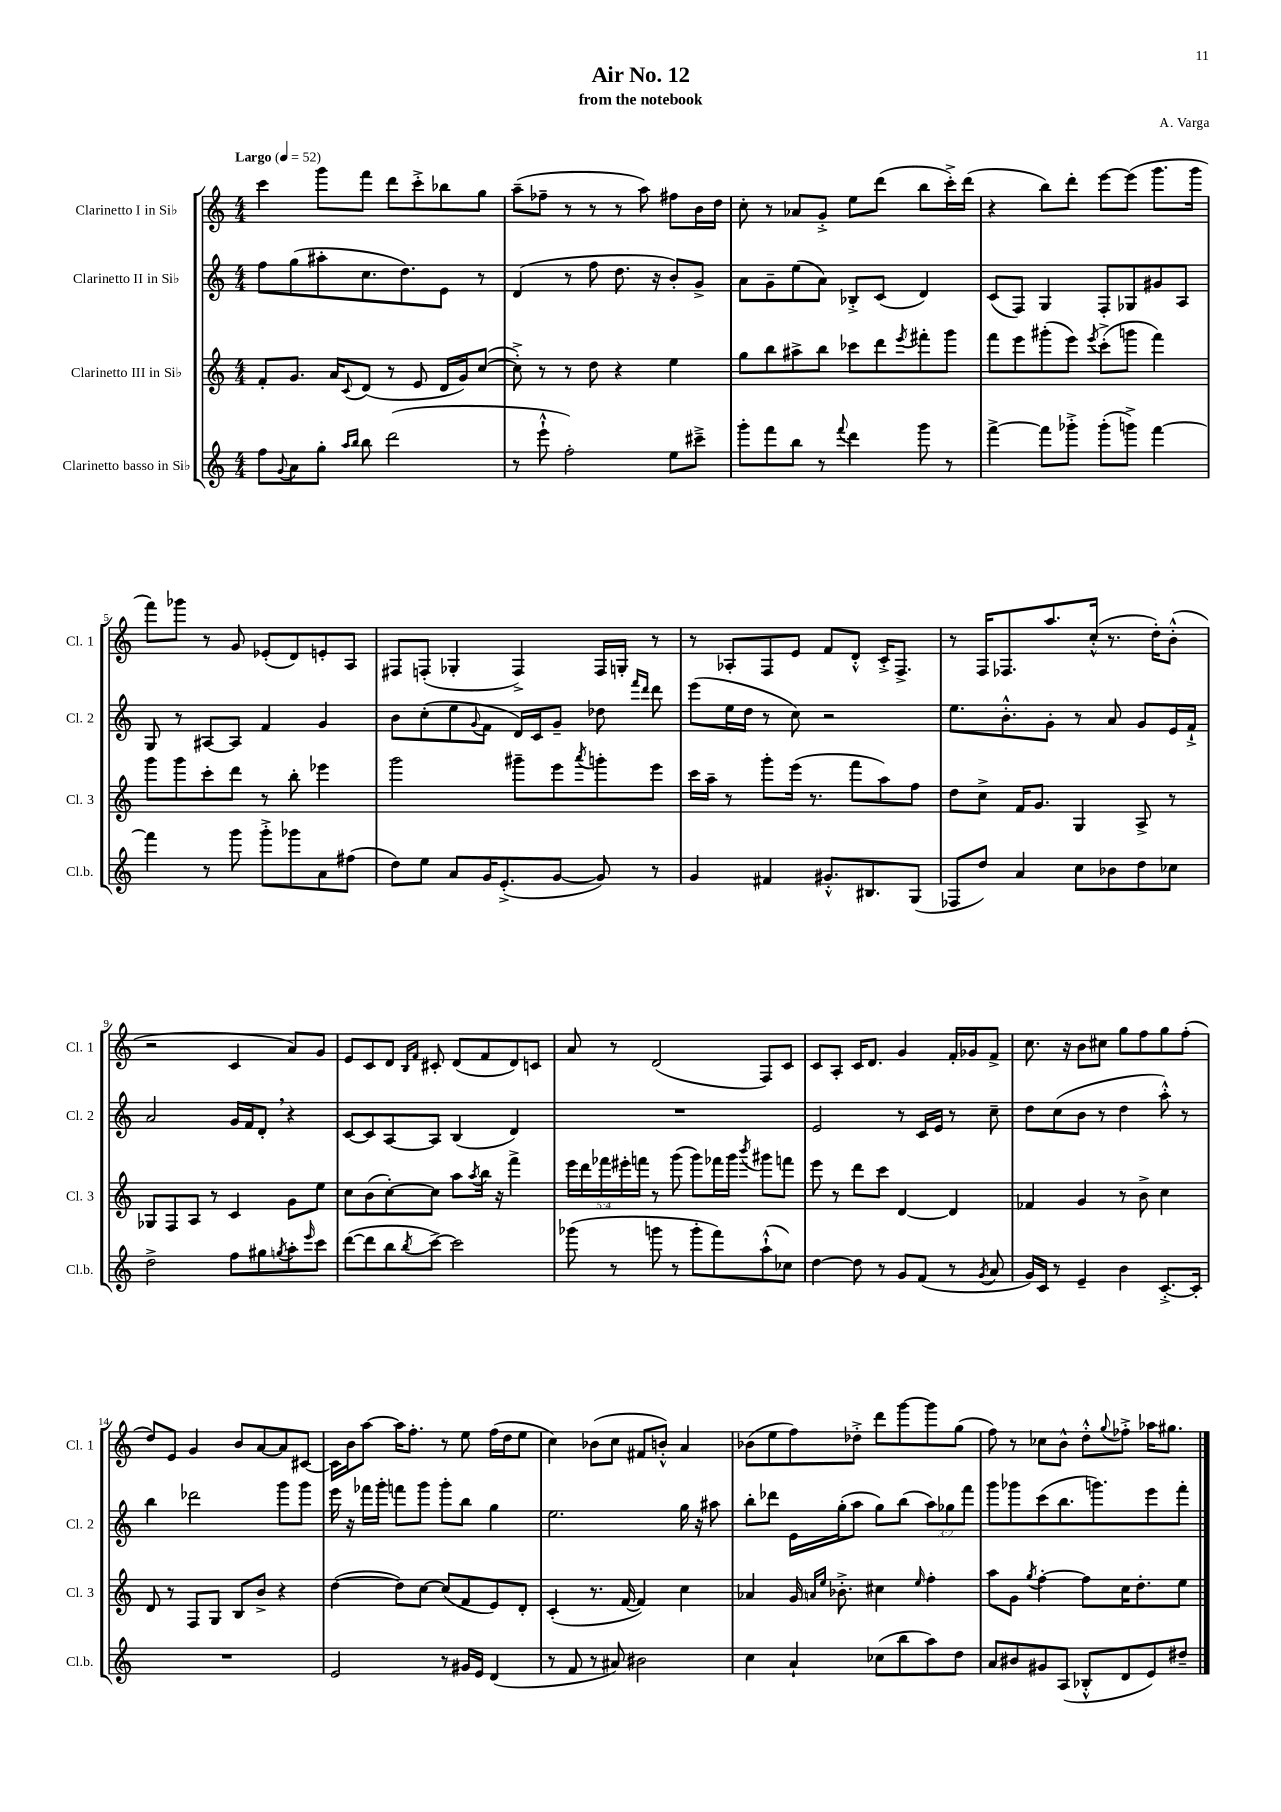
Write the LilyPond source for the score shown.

\header { title = "Air No. 12" composer = "A. Varga" subtitle = "from the notebook" }
<<
\new StaffGroup <<
\new Staff = "s0" \with { instrumentName = "Clarinetto I in Sib" shortInstrumentName = "Cl. 1" } {
    \clef treble \key c \major \numericTimeSignature \time 4/4 \tempo "Largo" 4 = 52
    c'''4 g'''8 f'''8 d'''8 c'''8-.-> bes''8 g''8 |
    a''8--( fes''8-- r8 r8 r8 a''8) fis''8 b'16 d''16 |
    c''8-. r8 aes'8 g'8-.-> e''8 d'''8( b''8 c'''16-.->) d'''16( |
    r4 b''8) d'''8-. e'''8~ e'''8( g'''8. g'''16 |
    f'''8) ges'''8 r8 g'8 ees'8-.( d'8) e'8-. a8 |
    fis8 f8-.( ges4-. f4->) f16 g16-. r8 |
    r8 aes8-. f8 e'8 f'8 d'8-.-^ c'16-.-> f8.-> |
    r8 f16 fes8. a''8. c''16-.-^( r8. d''16-.) b'8-.-^( |
    r2 c'4 a'8) g'8 |
    e'8 c'8 d'8 \grace { b16 f'16 } cis'8-. d'8( f'8 d'8) c'8 |
    a'8 r8 d'2( f8) c'8 |
    c'8 a8-. c'16 d'8. g'4 f'16-. ges'16 f'8-> |
    c''8. r16 b'8 cis''8 g''8 f''8 g''8 f''8-.( |
    d''8) e'8 g'4 b'8 a'8~ a'8 cis'8~ |
    cis'16 b'16 a''8~ a''16 f''8.-. r8 e''8 f''16( d''16 e''8 |
    c''4) bes'8( c''8 fis'8 b'8-.-^) a'4 |
    bes'8( e''8 f''8) des''8-.-> d'''8 g'''8~ g'''8 g''8( |
    f''8) r8 ces''8 b'8-^ d''8-.-^ \appoggiatura { g''8 } fes''8-.-> aes''16 gis''8. \bar "|." |
}
\new Staff = "s1" \with { instrumentName = "Clarinetto II in Sib" shortInstrumentName = "Cl. 2" } {
    \clef treble \key c \major \numericTimeSignature \time 4/4 \override Staff.TupletNumber.text = #tuplet-number::calc-fraction-text
    f''8 g''8( ais''8-. c''8. d''8.) e'8 r8 |
    d'4( r8 f''8 d''8. r16 b'8-.) g'8-> |
    a'8 g'8-- e''8( a'8) bes8-.-> c'8( d'4) |
    c'8( f8) g4 f8-. ges8 gis'8 a8 |
    g8 r8 ais8~ ais8 f'4 g'4 |
    b'8 c''8-.( e''8 \appoggiatura { g'8 } f'8 d'16) c'16 g'8-- des''8 \grace { f'''16 d'''16 } d'''8 |
    e'''8( e''16 d''16 r8 c''8) r2 |
    e''8. b'8.-.-^ g'8-. r8 a'8 g'8 e'16 f'16-!-> |
    a'2 g'16 f'16 d'8-. \breathe r4 |
    c'8~ c'8 a8~ a8 b4( d'4) |
    R1 |
    e'2 r8 c'16 e'16 r8 c''8-- |
    d''8 c''8( b'8 r8 d''4 a''8-.-^) r8 |
    b''4 des'''2 g'''8 g'''8 |
    e'''16 r16 fes'''16 g'''16-. f'''8 g'''8 g'''8-. b''8 g''4 |
    e''2. g''16 r16 ais''8 |
    b''8-. des'''8 e'16 g''16-.( a''8 g''8) b''8( \tuplet 3/2 { a''8) ges''8 f'''8 } |
    g'''8 ges'''8 c'''8( b''8. g'''8.) e'''8 f'''8-. \bar "|." |
}
\new Staff = "s2" \with { instrumentName = "Clarinetto III in Sib" shortInstrumentName = "Cl. 3" } {
    \clef treble \key c \major \numericTimeSignature \time 4/4 \override Staff.TupletNumber.text = #tuplet-number::calc-fraction-text
    f'8-. g'8. a'16 \appoggiatura { c'8 } d'8( r8 e'8 d'16 g'16) c''8~( |
    c''8-.->) r8 r8 d''8 r4 e''4 |
    g''8 b''8 ais''8-> b''8 ces'''8 d'''8 \acciaccatura { e'''8 } fis'''8-. g'''8 |
    f'''8 e'''8 gis'''8-.( e'''8) \acciaccatura { e'''8 } c'''8-.->( g'''8 f'''4) |
    g'''8 g'''8 c'''8-. d'''8 r8 b''8-. ees'''4 |
    g'''2 gis'''8-- e'''8 \acciaccatura { a'''8 } g'''8-. e'''8 |
    c'''16 a''16-- r8 g'''8-. e'''16( r8. f'''8 a''8) f''8 |
    d''8 c''8-> f'16 g'8. g4 a8-> r8 |
    ges8 f8 a8 r8 c'4 g'8 e''8 |
    c''8 b'8( c''8~-.) c''8 a''8 \acciaccatura { a''8 } b''16 r16 f'''4-> |
    \tuplet 5/4 { e'''16 d'''16 fes'''16 eis'''16-. f'''16 } r8 g'''8( g'''8) fes'''16 g'''16 \acciaccatura { b'''8 } gis'''8 f'''8 |
    e'''8 r8 d'''8 c'''8 d'4~ d'4 |
    fes'4 g'4 r8 b'8-> c''4 |
    d'8 r8 f8 g8 b8 b'8-> r4 |
    d''4~( d''8) c''8~ c''8( f'8 e'8) d'8-. |
    c'4-.( r8. f'16~ f'4) c''4 |
    aes'4 g'16 \grace { a'16 e''16 } bes'8.-.-> cis''4 \grace { e''16 } f''4-. |
    a''8 g'8 \acciaccatura { g''8 } f''4~-. f''8 c''16 d''8.-. e''8 \bar "|." |
}
\new Staff = "s3" \with { instrumentName = "Clarinetto basso in Sib" shortInstrumentName = "Cl.b." } {
    \clef treble \key c \major \numericTimeSignature \time 4/4
    f''8 \appoggiatura { g'8 } a'8 g''8-. \grace { a''16 b''16 } b''8 d'''2( |
    r8 e'''8-!-^ f''2-.) e''8 cis'''8---> |
    g'''8-. f'''8 b''8 r8 \appoggiatura { f'''8 } d'''4 g'''8 r8 |
    f'''4~-> f'''8 ges'''8-.-> ges'''8-.( g'''8->) f'''4~ |
    f'''4 r8 g'''8 g'''8-.-> ges'''8 a'8 fis''8( |
    d''8) e''8 a'8 g'16 e'8.-.->( g'8~ g'8) r8 |
    g'4 fis'4 gis'8.-.-^ bis8. g8( |
    fes8 d''8) a'4 c''8 bes'8 d''8 ces''8 |
    d''2-> f''8 gis''8 \acciaccatura { g''8 } a''8-. \grace { e'''16 } c'''8 |
    d'''8~( d'''8 b''8 \acciaccatura { b''8 } c'''8~->) c'''2 |
    ges'''8( r8 g'''8 r8 g'''8-. f'''8) a''8-!-^( ces''8) |
    d''4~ d''8 r8 g'8 f'8( r8 \acciaccatura { g'8 } a'8 |
    g'16) c'16 r8 e'4-- b'4 c'8.~-.-> c'16-. |
    R1 |
    e'2 r8 gis'16 e'16 d'4( |
    r8 f'8 r8 ais'8) bis'2 |
    c''4 a'4-! ces''8( b''8 a''8) d''8 |
    a'8 bis'8 gis'8 a8( bes8-.-^ d'8 e'8) dis''8-- \bar "|." |
}
>>
>>
